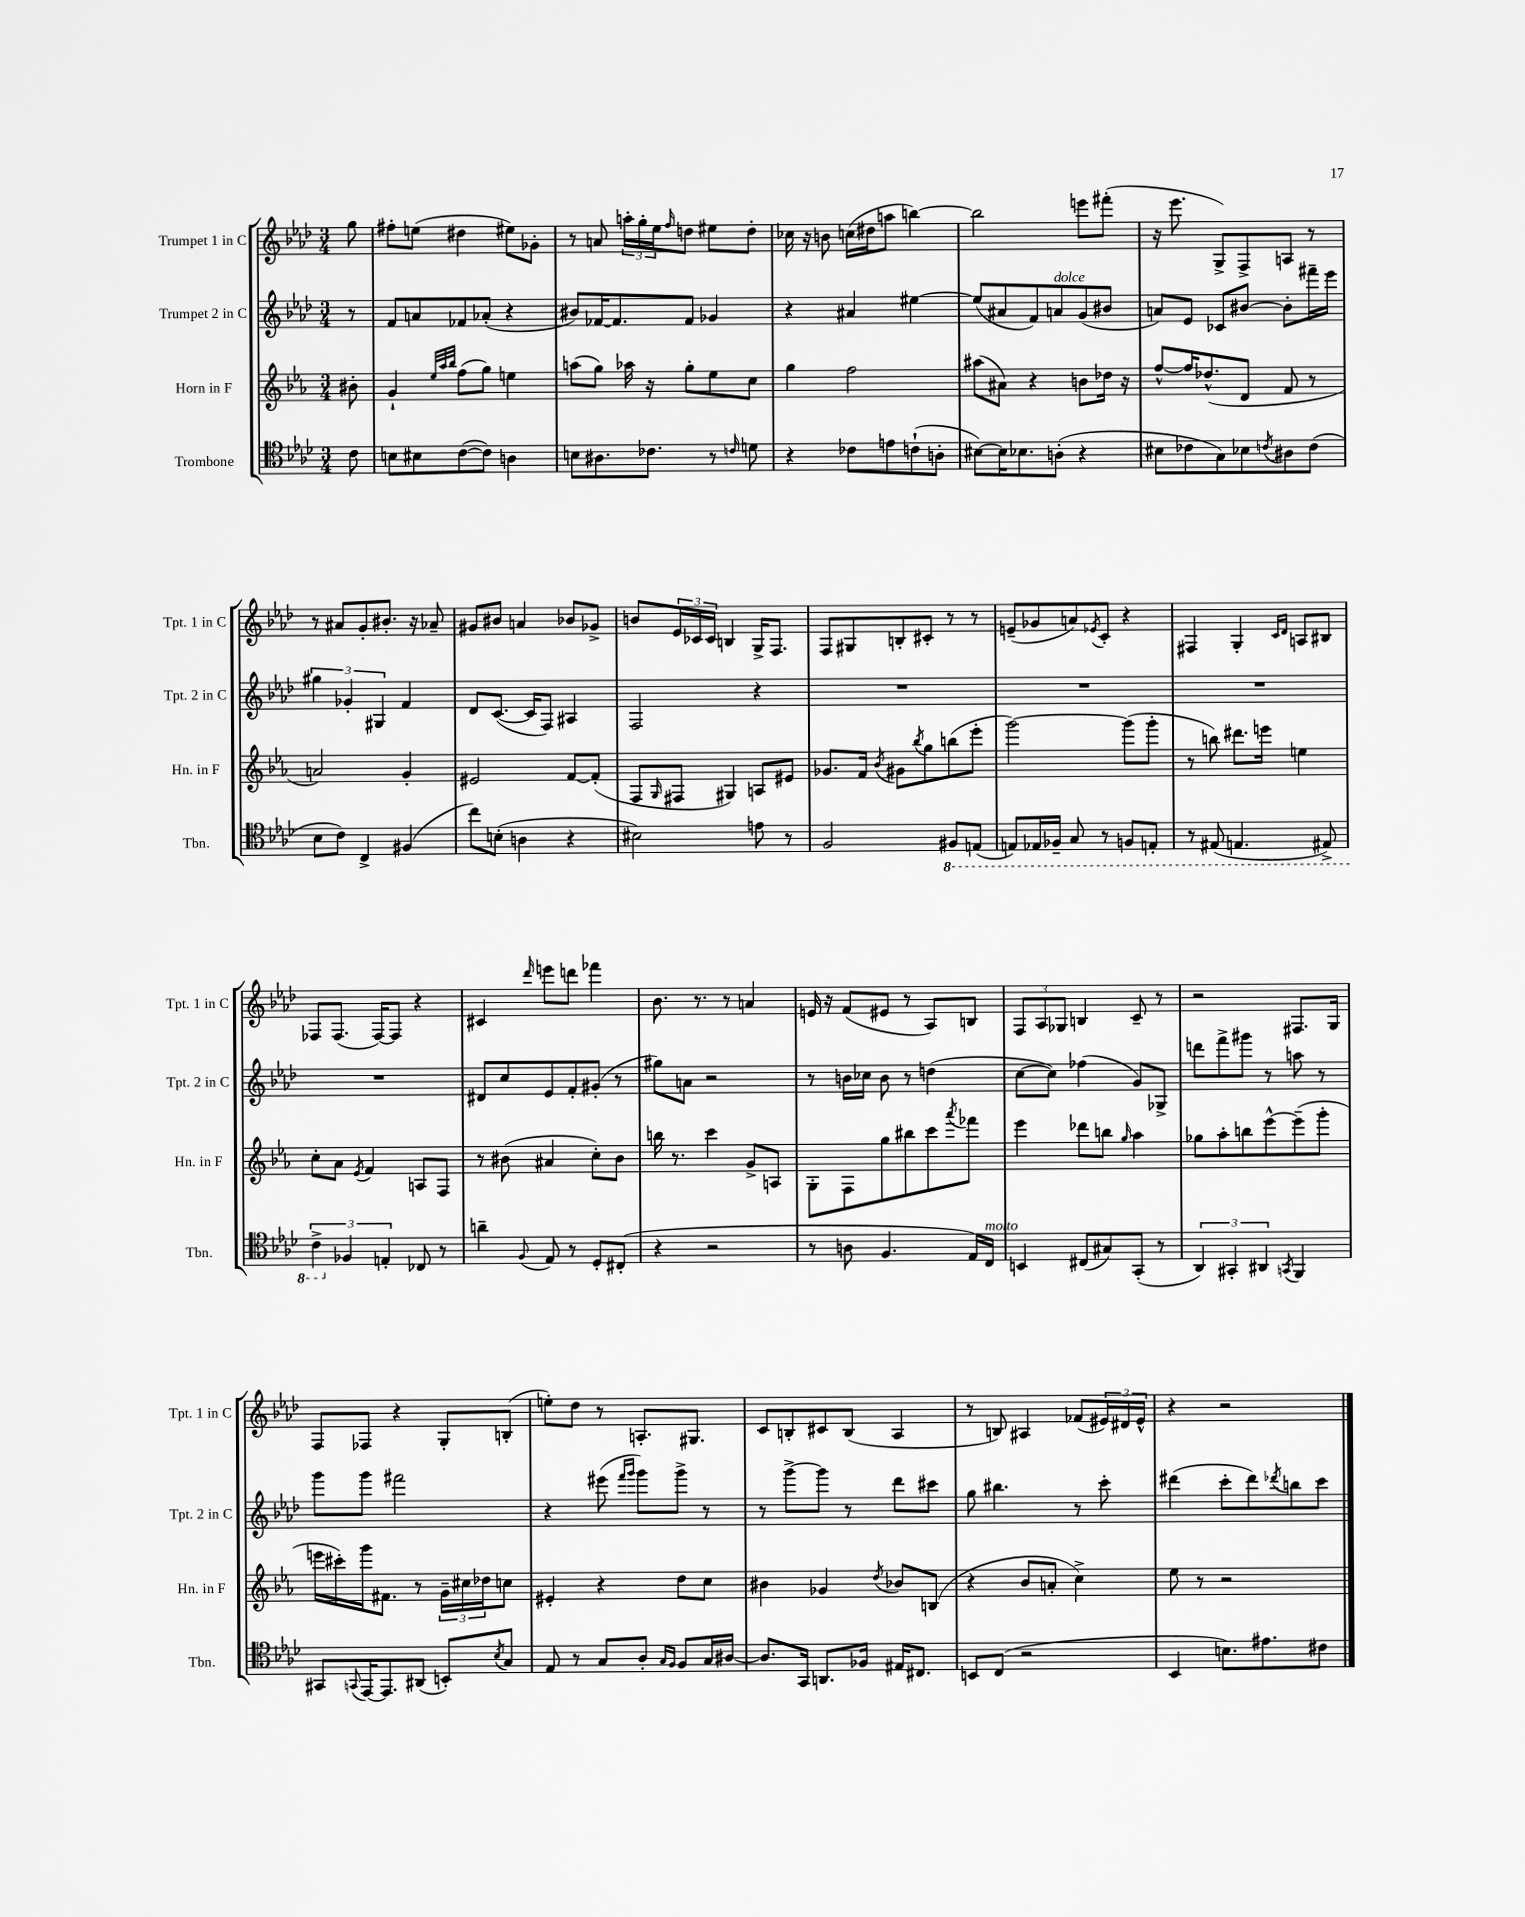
<<
\new StaffGroup <<
\new Staff = "s0" \with { instrumentName = "Trumpet 1 in C" shortInstrumentName = "Tpt. 1 in C" } {
    \clef treble \key aes \major \numericTimeSignature \time 3/4 \partial 8
    g''8 |
    fis''8-. e''8( dis''4 eis''8) ges'8-. |
    r8 a'8 \tuplet 3/2 { a''16-. g''16-. ees''16 } \grace { f''16 } d''8 eis''8 d''8-. |
    ces''16 r16 b'8 c''16( dis''16 a''8 b''4~) |
    b''2 e'''8 fis'''8-.( |
    r16 ees'''8. g8->) f8-> a8 r8 |
    r8 ais'8 g'8-. bis'8.-. r16 aes'8-- |
    gis'8 bis'8 a'4 bes'8 ges'8-> |
    b'8 \tuplet 3/2 { ees'16 ces'16 ces'16 } b4 g16-> f8. |
    f8 gis8 b8-. cis'8-. r8 r8 |
    e'8--( ges'8 a'8) \acciaccatura { ees'8 } c'8-. r4 |
    fis4 g4-. \grace { c'16 des'16 } a8 bis8 |
    fes8 fes8.( fes16~) fes8 r4 |
    cis'4 \grace { des'''16 } e'''8 d'''8 fes'''4 |
    bes'8. r8. r8 a'4 |
    e'16 r16 f'8( eis'8 r8 aes8) b8 |
    \tuplet 3/2 { f8 aes8 ges8 } b4 c'8-- r8 |
    r2 fis8. g16 |
    f8 fes8 r4 g8-. b8-.( |
    e''8-.) des''8 r8 a8.-. gis8. |
    c'8 b8-. cis'8 b8( aes4 |
    r8 b8) ais4 fes'8( \tuplet 3/2 { eis'16) dis'16 eis'16-^ } |
    r4 r2 \bar "|." |
}
\new Staff = "s1" \with { instrumentName = "Trumpet 2 in C" shortInstrumentName = "Tpt. 2 in C" } {
    \clef treble \key aes \major \numericTimeSignature \time 3/4 \partial 8
    r8 |
    f'8 a'8 fes'8 aes'8-.( r4 |
    bis'8) fes'16~ fes'8. fes'8 ges'4 |
    r4 ais'4 eis''4~ |
    eis''8( ais'8 f'8) a'8^\markup { \italic "dolce" } g'8( bis'8 |
    a'8) ees'8 ces'8 bis'8~ bis'8-. fis'''16-- ees'''16 |
    \tuplet 3/2 { gis''4 ges'4-. gis4 } f'4 |
    des'8 c'8.~( c'16 f8) ais4 |
    f2 r4 |
    R2. |
    R2. |
    R2. |
    R2. |
    dis'8 c''8 ees'8 f'8-. gis'8-.( r8 |
    gis''8) a'8 r2 |
    r8 b'16 ces''16 b'8 r8 d''4( |
    c''8~ c''8) fes''4( g'8) ges8-> |
    d'''8 f'''8-> gis'''8 r8 a''8 r8 |
    g'''8 g'''8 fis'''2 |
    r4 eis'''8( \grace { f'''16 g'''16 } g'''8) g'''8-> r8 |
    r8 g'''8~-> g'''8 r8 des'''8 cis'''8 |
    g''8 bis''4. r8 c'''8-. |
    dis'''4( c'''8-. dis'''8) \acciaccatura { des'''8 } b''8 c'''8 \bar "|." |
}
\new Staff = "s2" \with { instrumentName = "Horn in F" shortInstrumentName = "Hn. in F" } {
    \clef treble \key ees \major \numericTimeSignature \time 3/4 \partial 8
    bis'8-. |
    g'4-! \grace { ees''32 aes''32 bes''32 } f''8( g''8) e''4 |
    a''8( g''8) aes''16 r16 g''8-. ees''8 c''8 |
    g''4 f''2 |
    ais''8( ais'8) r4 b'8 des''16 r16 |
    f''8~-^ f''16 des''8.-^( d'8 f'8 r8 |
    a'2) g'4-. |
    eis'2 f'8~ f'8-.( |
    f8 \grace { g16 } fis8 gis4) a8 eis'8 |
    ges'8. f'16 \acciaccatura { bes'8 } gis'8 \acciaccatura { bes''8 } g''8 b''8( ees'''8-. |
    g'''2~) g'''8( g'''8-. |
    r8 b''8) dis'''8. e'''16 e''4 |
    c''8-. aes'8 \acciaccatura { ees'8 } f'4 a8 f8 |
    r8 bis'8( ais'4 c''8-.) bis'8 |
    b''16 r8. c'''4 g'8-> a8 |
    g8-. f8 g''8 bis''8 c'''8 \acciaccatura { aes'''8 } fes'''8 |
    ees'''4 des'''8 b''8 \grace { g''16 } aes''4 |
    ges''8 aes''8-. b''8 ees'''8~-^ ees'''8--( g'''8-. |
    e'''16 cis'''16-.) g'''16 fis'8. r8 \tuplet 3/2 { g'16-- cis''16 des''16 } c''8 |
    eis'4-. r4 d''8 c''8 |
    bis'4 ges'4 \acciaccatura { d''8 } bes'8 b8( |
    r4 bes'8 a'8-. c''4->) |
    ees''8 r8 r2 \bar "|." |
}
\new Staff = "s3" \with { instrumentName = "Trombone" shortInstrumentName = "Tbn." } {
    \clef tenor \key aes \major \numericTimeSignature \time 3/4 \partial 8
    c'8 |
    b8 bis8 c'8~( c'8) a4 |
    b8 ais8. ces'8. r8 \grace { c'16 } d'8 |
    r4 ces'8 e'8 c'8-!( a8-. |
    bis8~) bis16 bes8. a8-.( r4 |
    bis8 ces'8 g8) bes8 \acciaccatura { c'8 } ais8 c'8( |
    bes8 c'8) c4-> fis4( |
    c''8) b8-.( a4 r4 |
    bis2) e'8 r8 |
    f2 \ottava #-1 fis,8 e,8( |
    e,8) ees,16 fes,16-- g,8 r8 f,8 e,8-. |
    r8 eis,8( e,4. eis,8->) |
    \tuplet 3/2 { c4-> \ottava #0 fes4 e4-. } ces8 r8 |
    a'4-- \appoggiatura { f8 } ees8 r8 des8-. cis8-.( |
    r4 r2 |
    r8 a8 f4. ees16) c16^\markup { \italic "molto" } |
    b,4 cis8( gis8) g,8-.( r8 |
    \tuplet 3/2 { aes,4) gis,4-. ais,4 } \acciaccatura { g,8 } f,4 |
    gis,8 \appoggiatura { g,8 } ees,16~ ees,8. ais,8( b,8-.) \acciaccatura { bes8 } g8 |
    ees8 r8 g8 aes8-. \grace { g16 f16 } f8 g16 ais16~ |
    ais8. g,16 a,8. fes16 eis16 cis8. |
    b,8 c8( r2 |
    bes,4 b8.) eis'8. cis'8 \bar "|." |
}
>>
>>
\layout { \context { \Score \remove "Bar_number_engraver" } }
